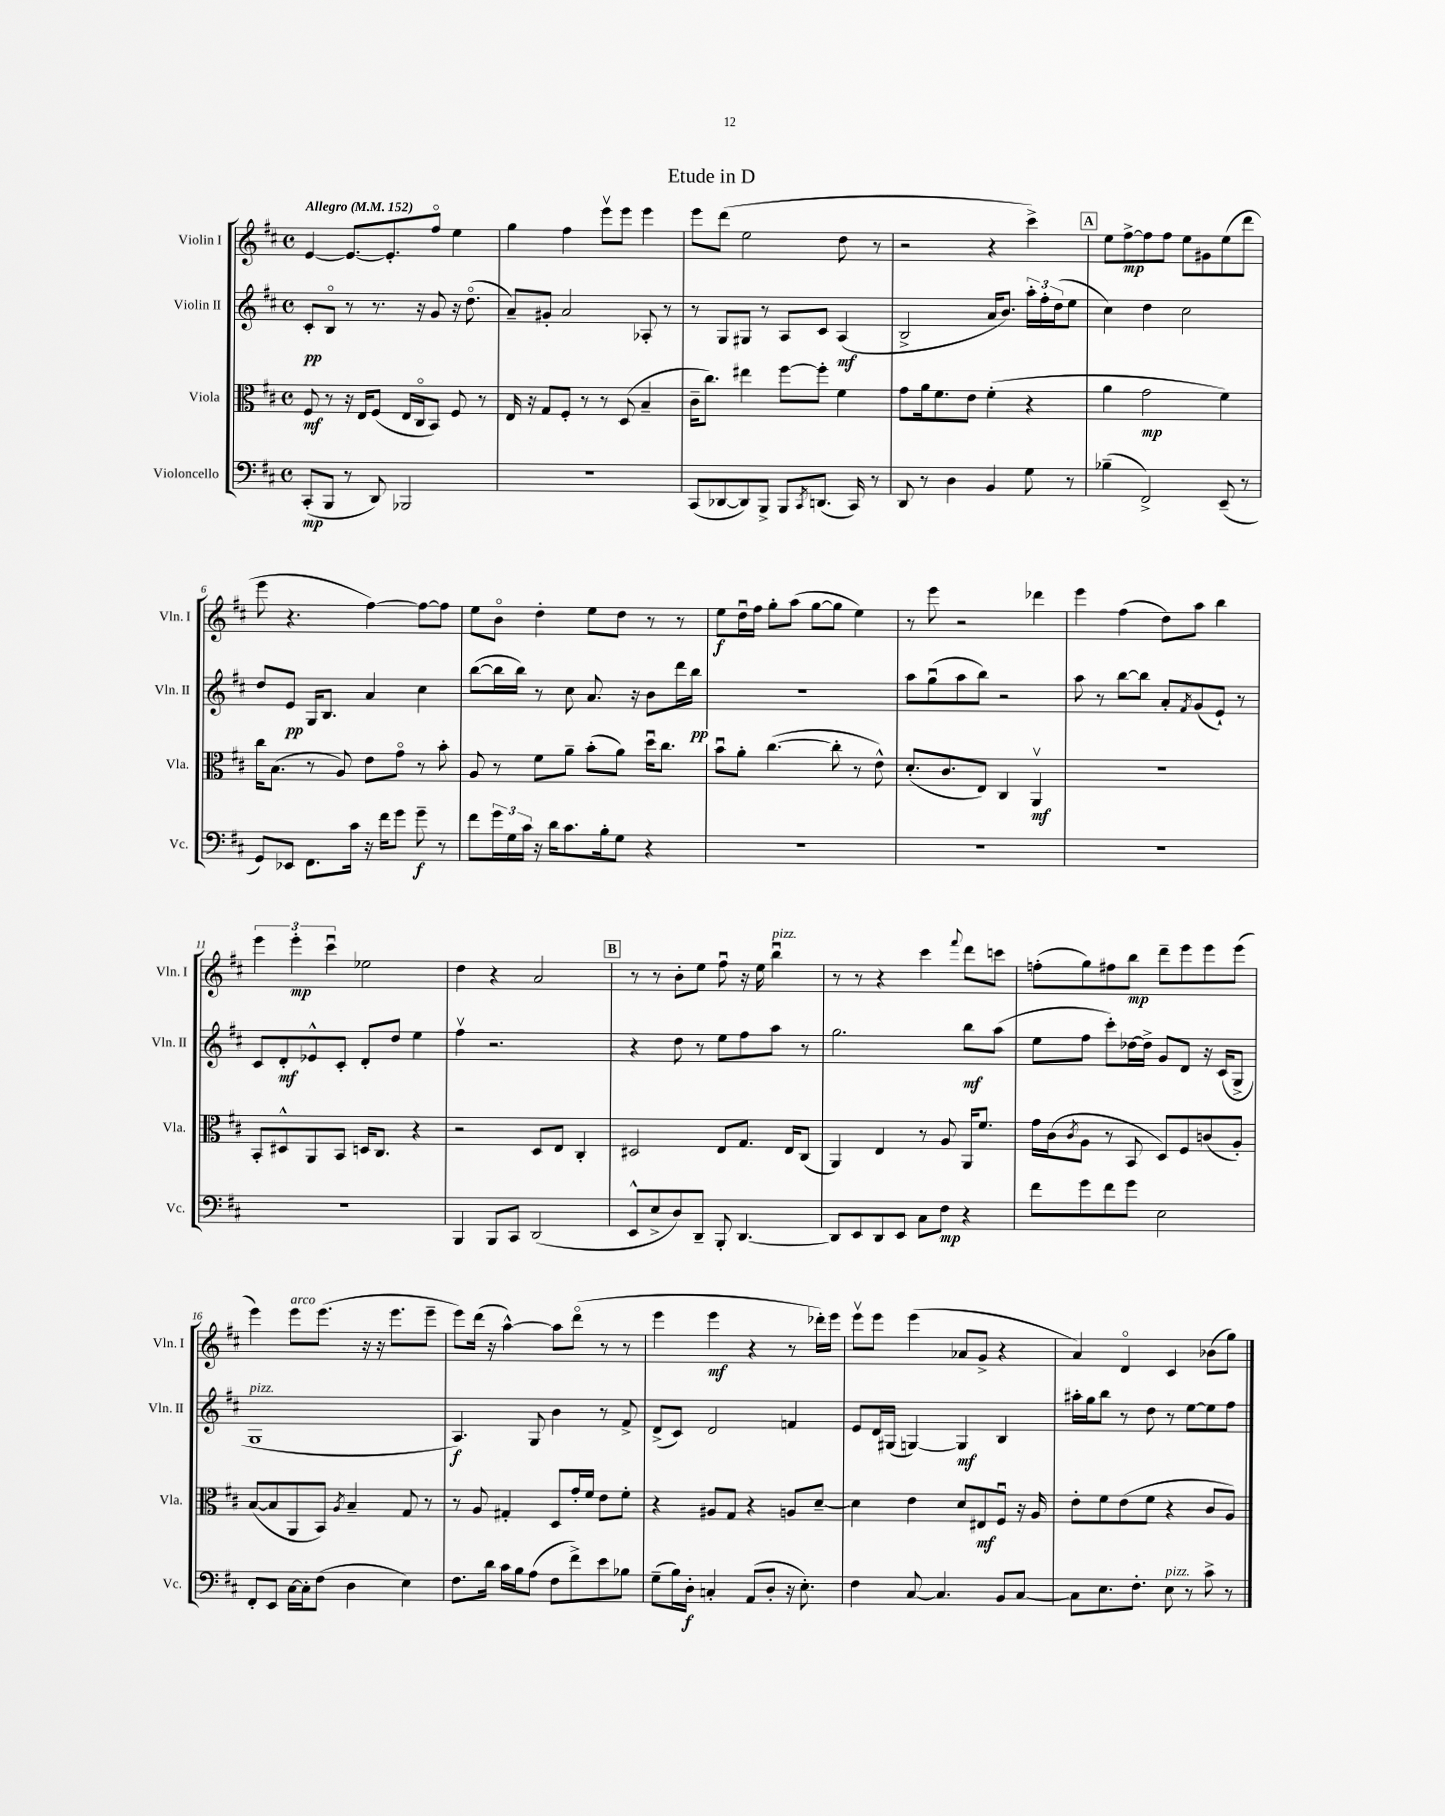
\header { title = "Etude in D" }
<<
\new StaffGroup <<
\new Staff = "s0" \with { instrumentName = "Violin I" shortInstrumentName = "Vln. I" } {
    \clef treble \key d \major \defaultTimeSignature \time 4/4 \tempo "Allegro" 4 = 152
    e'4~ e'8.~ e'8.-. fis''8\flageolet e''4 |
    g''4 fis''4 e'''8\upbow e'''8 e'''4 |
    e'''8 d'''8( e''2 d''8 r8 |
    r2 r4 cis'''4->) |
    \mark \markup { \box "A" } e''8 fis''8~->\mp fis''8 fis''8 e''8 gis'8 e''8( d'''8 |
    e'''8 r4. fis''4~) fis''8~ fis''8 |
    e''8 b'8\flageolet d''4-. e''8 d''8 r8 r8 |
    e''8\f d''16\downbow fis''16 g''8-. a''8( g''8~ g''8 e''4) |
    r8 e'''8 r2 des'''4 |
    e'''4 fis''4( d''8) a''8 b''4 |
    \tuplet 3/2 { e'''4 e'''4-.\mp cis'''4\downbow } ees''2 |
    d''4 r4 a'2 |
    \mark \markup { \box "B" } r8 r8 b'8-. e''8 fis''8\downbow r16 e''16 b''4\downbow^\markup { \italic "pizz." } |
    r8 r8 r4 cis'''4 \appoggiatura { fis'''8 } d'''8 c'''8 |
    f''8-.( g''8) fis''8 b''8\mp d'''8-- e'''8 e'''8 e'''8( |
    e'''4) e'''8^\markup { \italic "arco" } e'''8.( r16 r16 e'''8. e'''8-- |
    e'''8) d'''16( r16 a''4~-^) a''8 d'''8\flageolet( r8 r8 |
    e'''4 e'''4\mf r4 r8 des'''16-.) e'''16 |
    e'''8\upbow e'''8 e'''4( aes'8 g'8-> r4 |
    a'4) d'4\flageolet cis'4 bes'8( g''8) \bar "|." |
}
\new Staff = "s1" \with { instrumentName = "Violin II" shortInstrumentName = "Vln. II" } {
    \clef treble \key d \major \defaultTimeSignature \time 4/4
    cis'8-.\pp b8\flageolet r8 r8. r16 g'8 r16 d''8.\flageolet( |
    a'8--) gis'8-. a'2 aes8-. r8 |
    r8 g8 gis8 r8 a8 cis'8 a4\mf( |
    b2-> a'16 b'8.) \tuplet 3/2 { a''16-. fis''16-. d''16( } e''8 |
    \mark \markup { \box "A" } cis''4) d''4 cis''2 |
    d''8 e'8\pp g16 b8. a'4 cis''4 |
    b''8~( b''16 b''16) r8 cis''8 a'8. r16 b'8 d'''16 b''16\pp |
    r1 |
    a''8 g''8\downbow( a''8 b''8) r2 |
    a''8 r8 b''8~ b''8 a'8-. \acciaccatura { fis'8 } g'8( e'8-!) r8 |
    cis'8 d'8-.\mf ees'8-^ cis'8-. d'8-. d''8 e''4 |
    fis''4\upbow r2. |
    \mark \markup { \box "B" } r4 d''8 r8 e''8 fis''8 a''8 r8 |
    g''2. b''8\mf a''8( |
    e''8 fis''8 cis'''8-.) des''16~ des''16-> g'8 d'8 r16 cis'16( g8-> |
    g1^\markup { \italic "pizz." } |
    a4.\f) g8 b'4 r8 fis'8-> |
    d'8->( cis'8) d'2 f'4 |
    e'8 d'16 gis16( g4~) g4\mf b4 |
    ais''16-. g''16 b''8 r8 d''8 r8 e''8~ e''8 fis''8 \bar "|." |
}
\new Staff = "s2" \with { instrumentName = "Viola" shortInstrumentName = "Vla." } {
    \clef alto \key d \major \defaultTimeSignature \time 4/4
    fis8\mf r8 r16 e16 fis8( e16 cis16\flageolet b,8) fis8 r8 |
    e16 r16 g8 fis8-. r8 r8 d8( b4-- |
    cis'16-- cis''8.) eis''4 fis''8~ fis''8-. fis'4 |
    g'8 a'16 fis'8. e'8 fis'4-.( r4 |
    \mark \markup { \box "A" } a'4 g'2\mp fis'4) |
    cis''16 b8.( r8 a8) e'8 g'8\flageolet r8 b'8-. |
    a8 r8 fis'8 a'8-- b'8-.( a'8) d''16\downbow cis''8. |
    b'8\downbow a'8-. cis''4.~( cis''8-. r8 e'8-^) |
    d'8.-.( cis'8. e8) cis4 a,4\upbow\mf |
    r1 |
    b,8-. dis8-^ a,8 b,8 d16 cis8. r4 |
    r2 d8 e8 cis4-. |
    \mark \markup { \box "B" } dis2 e8 g8. e16 cis8( |
    a,4) e4 r8 a8 a,16 fis'8. |
    g'16 cis'16( \acciaccatura { cis'8 } a8 r8 b,8 d8) fis8 c'8( a8-.) |
    b8~( b8 a,8 b,8) \acciaccatura { a8 } b4-- g8 r8 |
    r8 a8 gis4-. d8 g'16-. fis'16 e'8 fis'8-. |
    r4 ais8 g8 r4 a8 d'8~-- |
    d'4 e'4 d'8 eis8\mf fis8\downbow r16 a16 |
    e'8-. fis'8 e'8( fis'8 r4 cis'8 a8) \bar "|." |
}
\new Staff = "s3" \with { instrumentName = "Violoncello" shortInstrumentName = "Vc." } {
    \clef bass \key d \major \defaultTimeSignature \time 4/4
    cis,8-.\mp( b,,8 r8 d,8) bes,,2 |
    R1 |
    cis,8( des,8~ des,8) b,,8-> b,,8 \acciaccatura { cis,8 } d,8.( cis,16) r8 |
    d,8 r8 d4 b,4 g8 r8 |
    \mark \markup { \box "A" } bes4--( fis,2->) e,8--( r8 |
    g,8) ees,8 fis,8. cis'16 r16 fis'16 g'8 g'8--\f r8 |
    fis'8 \tuplet 3/2 { g'16 g16 cis'16 } r16 d'16 cis'8. b16-. g8 r4 |
    R1 |
    R1 |
    R1 |
    R1 |
    b,,4 b,,8 cis,8 d,2( |
    \mark \markup { \box "B" } e,8-^ e8-> d8) d,8-- b,,8-. d,4.~ |
    d,8 e,8 d,8 e,8 cis8 fis8\mp r4 |
    fis'8 g'8 fis'8 g'8 e2 |
    fis,8-. e,8 cis16~ cis16-. fis8( d4 e4) |
    fis8. d'16 cis'16 b16 a8( fis8 fis'8->) e'8 bes8 |
    g8--( b16) d16-.\f c4-. a,8( d8-. r16 e8.-.) |
    fis4 cis8~ cis4. b,8 cis8~ |
    cis8 e8. fis8.-. e8^\markup { \italic "pizz." } r8 cis'8-> r8 \bar "|." |
}
>>
>>
